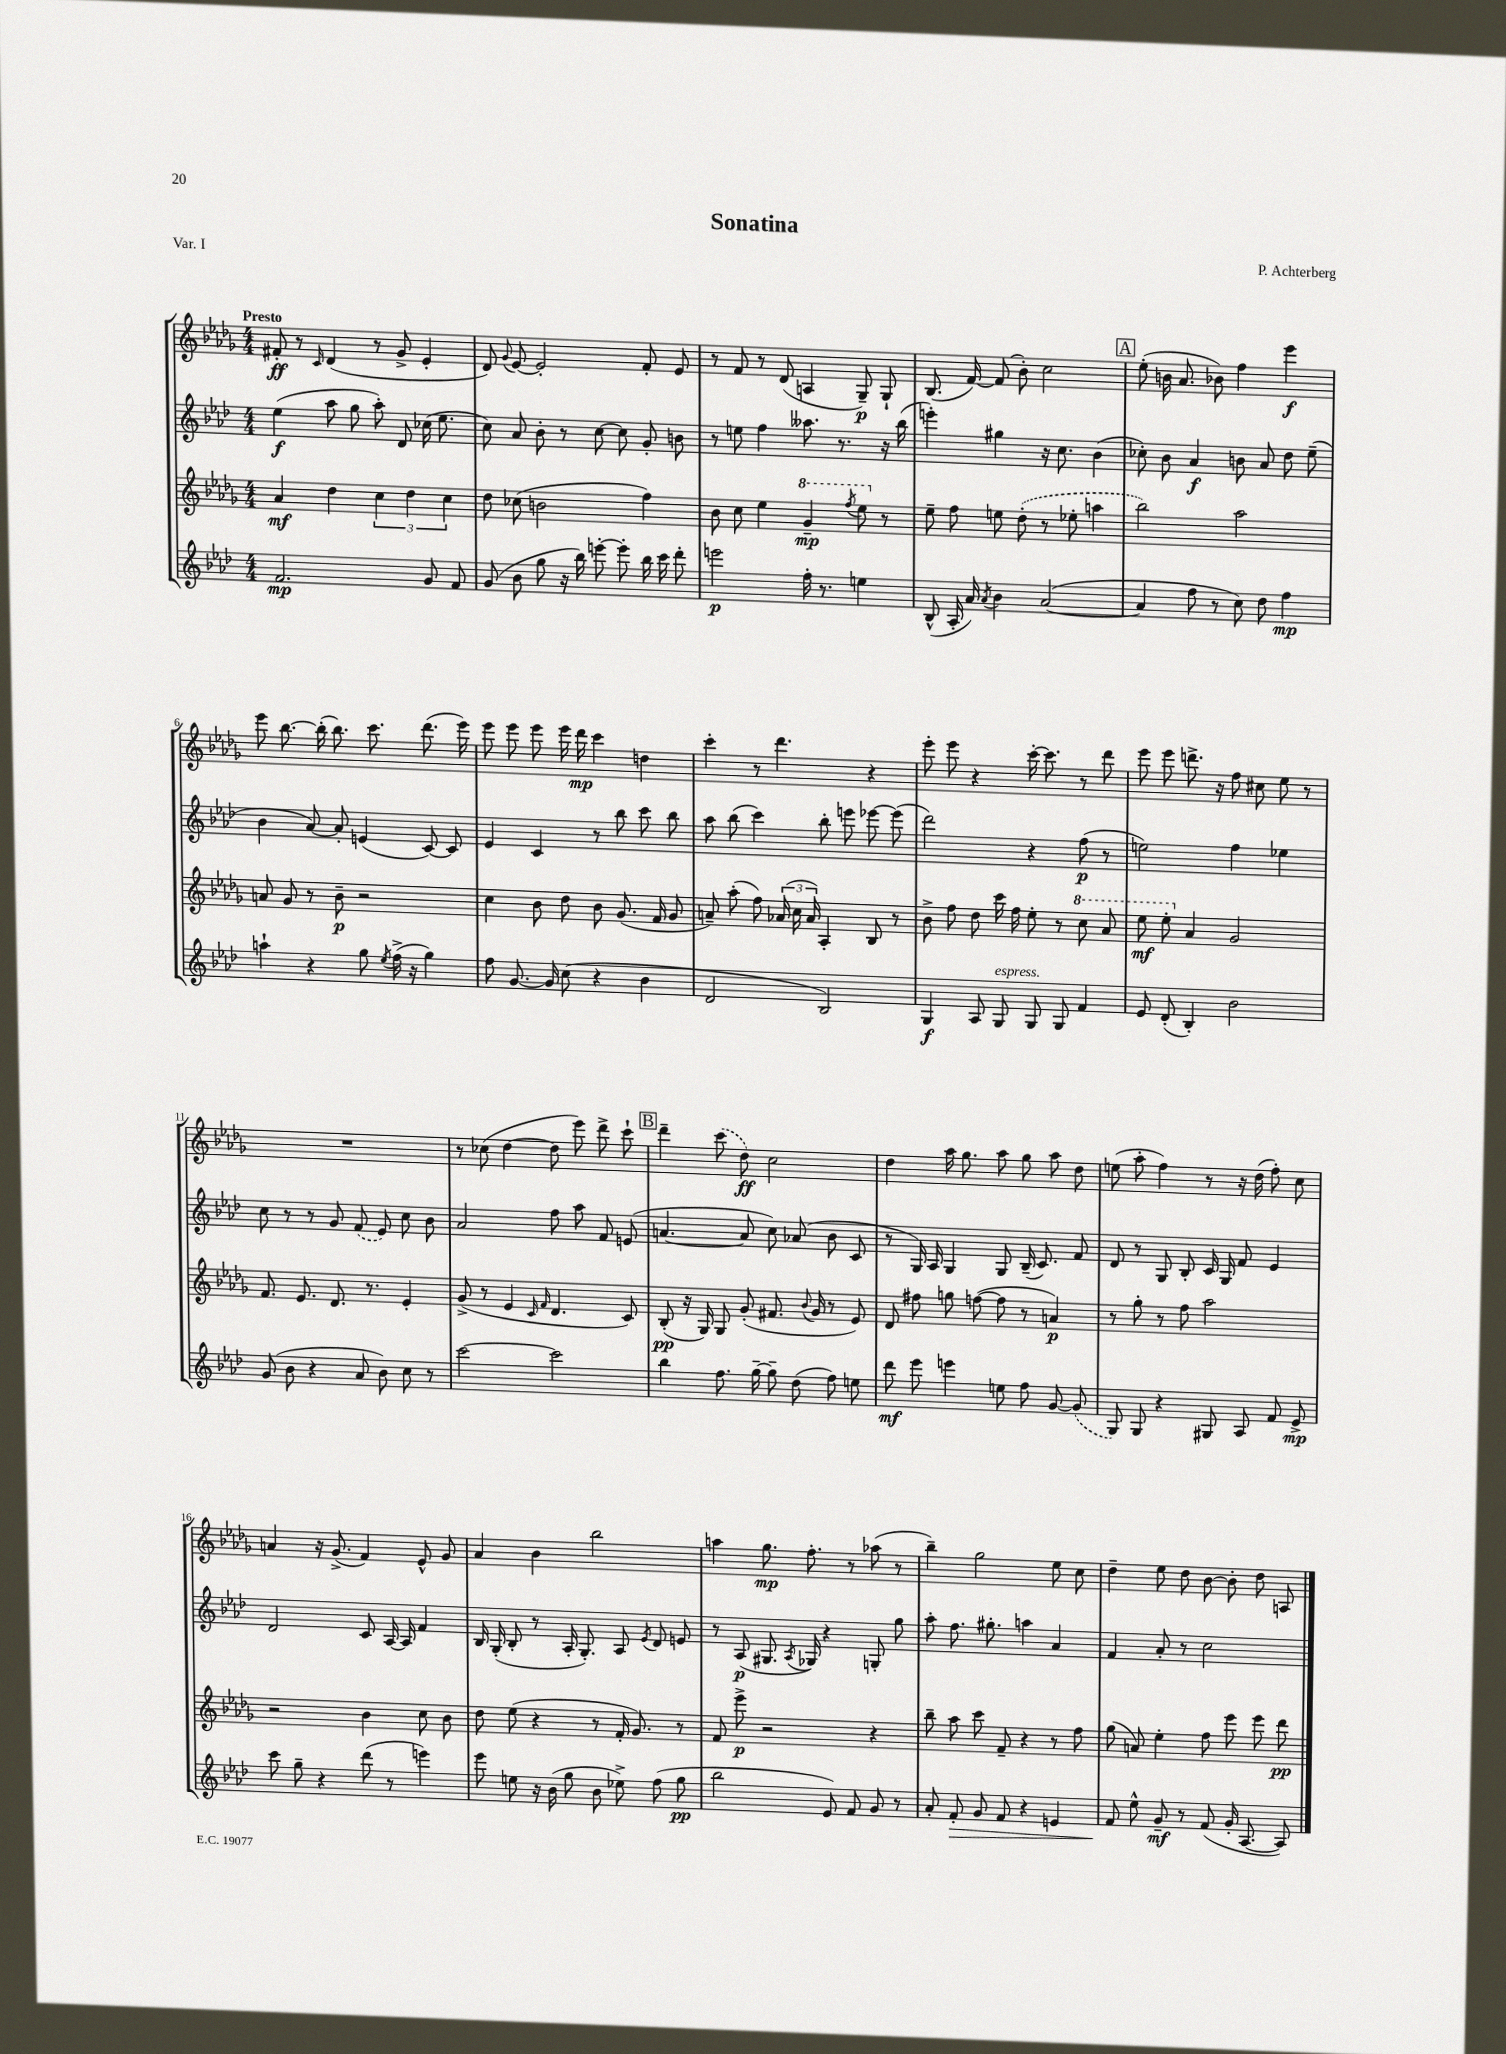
\header { title = "Sonatina" composer = "P. Achterberg" piece = "Var. I" }
<<
\new StaffGroup <<
\new Staff = "s0" {
    \clef treble \key des \major \numericTimeSignature \time 4/4 \tempo "Presto"
    \autoBeamOff fis'8-.\ff r8 \grace { c'16 } des'4( r8 ges'8-> ees'4-. |
    des'8) \appoggiatura { ges'8 } ees'8~ ees'2-. f'8-. ees'8 |
    r8 f'8 r8 des'8( a4 ges8--\p) ges8-! |
    bes8.( f'16~) f'8( bes'8-.) c''2 |
    \mark \markup { \box "A" } ees''8-.( b'16 aes'8. bes'8) f''4 ees'''4\f |
    ees'''8 bes''8.~ bes''16-.( bes''8.) c'''8. des'''8.( ees'''16) |
    ees'''8 ees'''8 ees'''8 ees'''16 des'''16\mp c'''4 d''4 |
    c'''4-. r8 des'''4. r4 |
    ees'''8-. ees'''8 r4 c'''16~-. c'''8. r8 des'''8 |
    ees'''8 ees'''8 d'''8.-> r16 f''8 cis''8 ees''8 r8 |
    R1 |
    r8 ces''8( des''4~ des''8 ees'''8) des'''8-> c'''8-! |
    \mark \markup { \box "B" } des'''4-- \once \slurDashed c'''8( des''8\ff) c''2 |
    des''4 aes''16 ges''8. aes''8 ges''8 aes''8 des''8 |
    e''8( aes''8-. f''4) r8 r16 des''16( f''8-.) c''8 |
    a'4 r16 ges'8.->( f'4) ees'8-^ ges'8 |
    aes'4 bes'4 bes''2 |
    a''4 ges''8.\mp f''8.-. r8 aes''8( r8 |
    bes''4--) ges''2 ees''8 c''8 |
    des''4-- ees''8 des''8 bes'8~ bes'8-. des''8 a8 \bar "|." |
}
\new Staff = "s1" {
    \clef treble \key aes \major \numericTimeSignature \time 4/4
    \autoBeamOff ees''4\f( aes''8 g''8 aes''8-.) des'8 ces''16( ees''8. |
    c''8) aes'8 bes'8-. r8 c''8~ c''8 g'8-. b'8 |
    r8 e''8 f''4 aeses''8. r8. r16 bes''16( |
    e'''4-.) gis''4 r16 c''8. bes'4( |
    \mark \markup { \box "A" } ces''8-.) bes'8 aes'4\f b'8 aes'8 des''8 ees''8--( |
    bes'4 aes'8~) aes'8-. e'4( c'8~) c'8 |
    ees'4 c'4 r8 bes''8 c'''8 bes''8 |
    aes''8 bes''8( c'''4) bes''8-. e'''8 ees'''8~ ees'''8( |
    des'''2) r4 f''8\p( r8 |
    e''2) f''4 ees''4 |
    c''8 r8 r8 g'8 \once \slurDashed f'8( ees'8) c''8 bes'8 |
    aes'2 f''8 aes''8 f'8 e'8( |
    \mark \markup { \box "B" } a'4.~ a'8 c''8) aes'8( bes'8 c'8 |
    r8 g16) aes16 g4 g8 bes16--( c'8.) f'8 |
    des'8 r8 g8 bes8-. c'16 g16 f'8 ees'4 |
    des'2 c'8 aes16~ aes16 f'4 |
    bes16 g16-.( bes8-. r8 aes16-. g8.-.) aes8 \acciaccatura { ees'8 } des'8 e'8 |
    r8 aes8\p( gis8. \acciaccatura { aes8 } ges16) r4 g8-. g''8 |
    aes''8-. f''8. gis''8.-. a''4 aes'4 |
    f'4 aes'8-. r8 c''2 \bar "|." |
}
\new Staff = "s2" {
    \clef treble \key des \major \numericTimeSignature \time 4/4
    \autoBeamOff aes'4\mf des''4 \tuplet 3/2 { c''4 des''4 c''4 } |
    des''8 ces''8( b'2 f''4) |
    bes'8 c''8 ees''4 \ottava #1 ges''4--\mp \acciaccatura { f'''8 } ees'''8 \ottava #0 r8 |
    ees''8-- f''8 e''8 \once \slurDashed des''8-.( r8 ees''8-. a''4 |
    \mark \markup { \box "A" } bes''2) aes''2 |
    a'8 ges'8 r8 bes'8--\p r2 |
    c''4 bes'8 des''8 bes'8 ges'8.( f'16 ges'8 |
    a'8--) aes''8-.( f''8) \tuplet 3/2 { aes'16( c''16 aes'16) } aes4-. bes8 r8 |
    bes'8-> f''8 des''8 c'''16 f''16 ees''8-. r8 \ottava #1 c'''8 aes''8 |
    ees'''8\mf ees'''8-. \ottava #0 aes'4 ges'2 |
    f'8. ees'8. des'8. r8. ees'4-. |
    ges'8->( r8 ees'4 \grace { c'16 f'16 } des'4. c'8) |
    \mark \markup { \box "B" } bes8-.\pp( r16 ges16) ges8 ges'8-.( fis'8. \appoggiatura { bes'8 } ges'16 r8 ees'8) |
    des'8 fis''8 g''8 f''8~( f''8 r8 a'4\p) |
    r8 ges''8-. r8 f''8 aes''2 |
    r2 bes'4 c''8 bes'8 |
    des''8 ees''8( r4 r8 f'16-. ges'8.) r8 |
    f'8 ees'''8->\p r2 r4 |
    bes''8-- aes''8 c'''8 f'8-- r4 r8 f''8 |
    ges''8( a'8) ees''4-. f''8 ees'''8 ees'''8 des'''8\pp \bar "|." |
}
\new Staff = "s3" {
    \clef treble \key aes \major \numericTimeSignature \time 4/4
    \autoBeamOff f'2.\mp g'8 f'8 |
    g'8( bes'8 g''8 r16 bes''16) e'''8~-. e'''8-. bes''16 c'''16 des'''8-. |
    e'''2\p f''16-. r8. e''4 |
    bes8-^( aes16-. aes'16) \acciaccatura { aes'8 } bes'4 aes'2~( |
    \mark \markup { \box "A" } aes'4 f''8 r8 c''8) des''8 f''4\mp |
    a''4-! r4 g''8 \acciaccatura { ees''8 } f''16->( r16 g''4) |
    f''8 g'8.~ g'16 c''8( r4 bes'4 |
    des'2 bes2) |
    g4\f aes8 g8^\markup { \italic "espress." } g8 g8 f'4 |
    ees'8 des'8-.( bes4-.) bes'2 |
    g'8( bes'8 r4 aes'8 bes'8) c''8 r8 |
    c'''2~ c'''2 |
    \mark \markup { \box "B" } bes''4 f''8. g''16~-- g''8-- des''8( f''8) e''8 |
    des'''8\mf ees'''8 e'''4 e''8 f''8 g'8~ \once \slurDashed g'8( |
    g8) g8 r4 gis8 aes8 f'8 ees'8->\mp |
    c'''8 g''8-- r4 des'''8( r8 e'''4) |
    ees'''8 e''8 r16 bes'16( g''8 bes'8 ees''8->) f''8( g''8\pp |
    bes''2 ees'8) f'8 g'8 r8 |
    aes'8-. f'8-.\> g'8 f'8 r4 e'4 |
    f'8\! ees''8-^ g'8--\mf r8 f'8( g'16-. aes8.~ aes8) \bar "|." |
}
>>
>>
